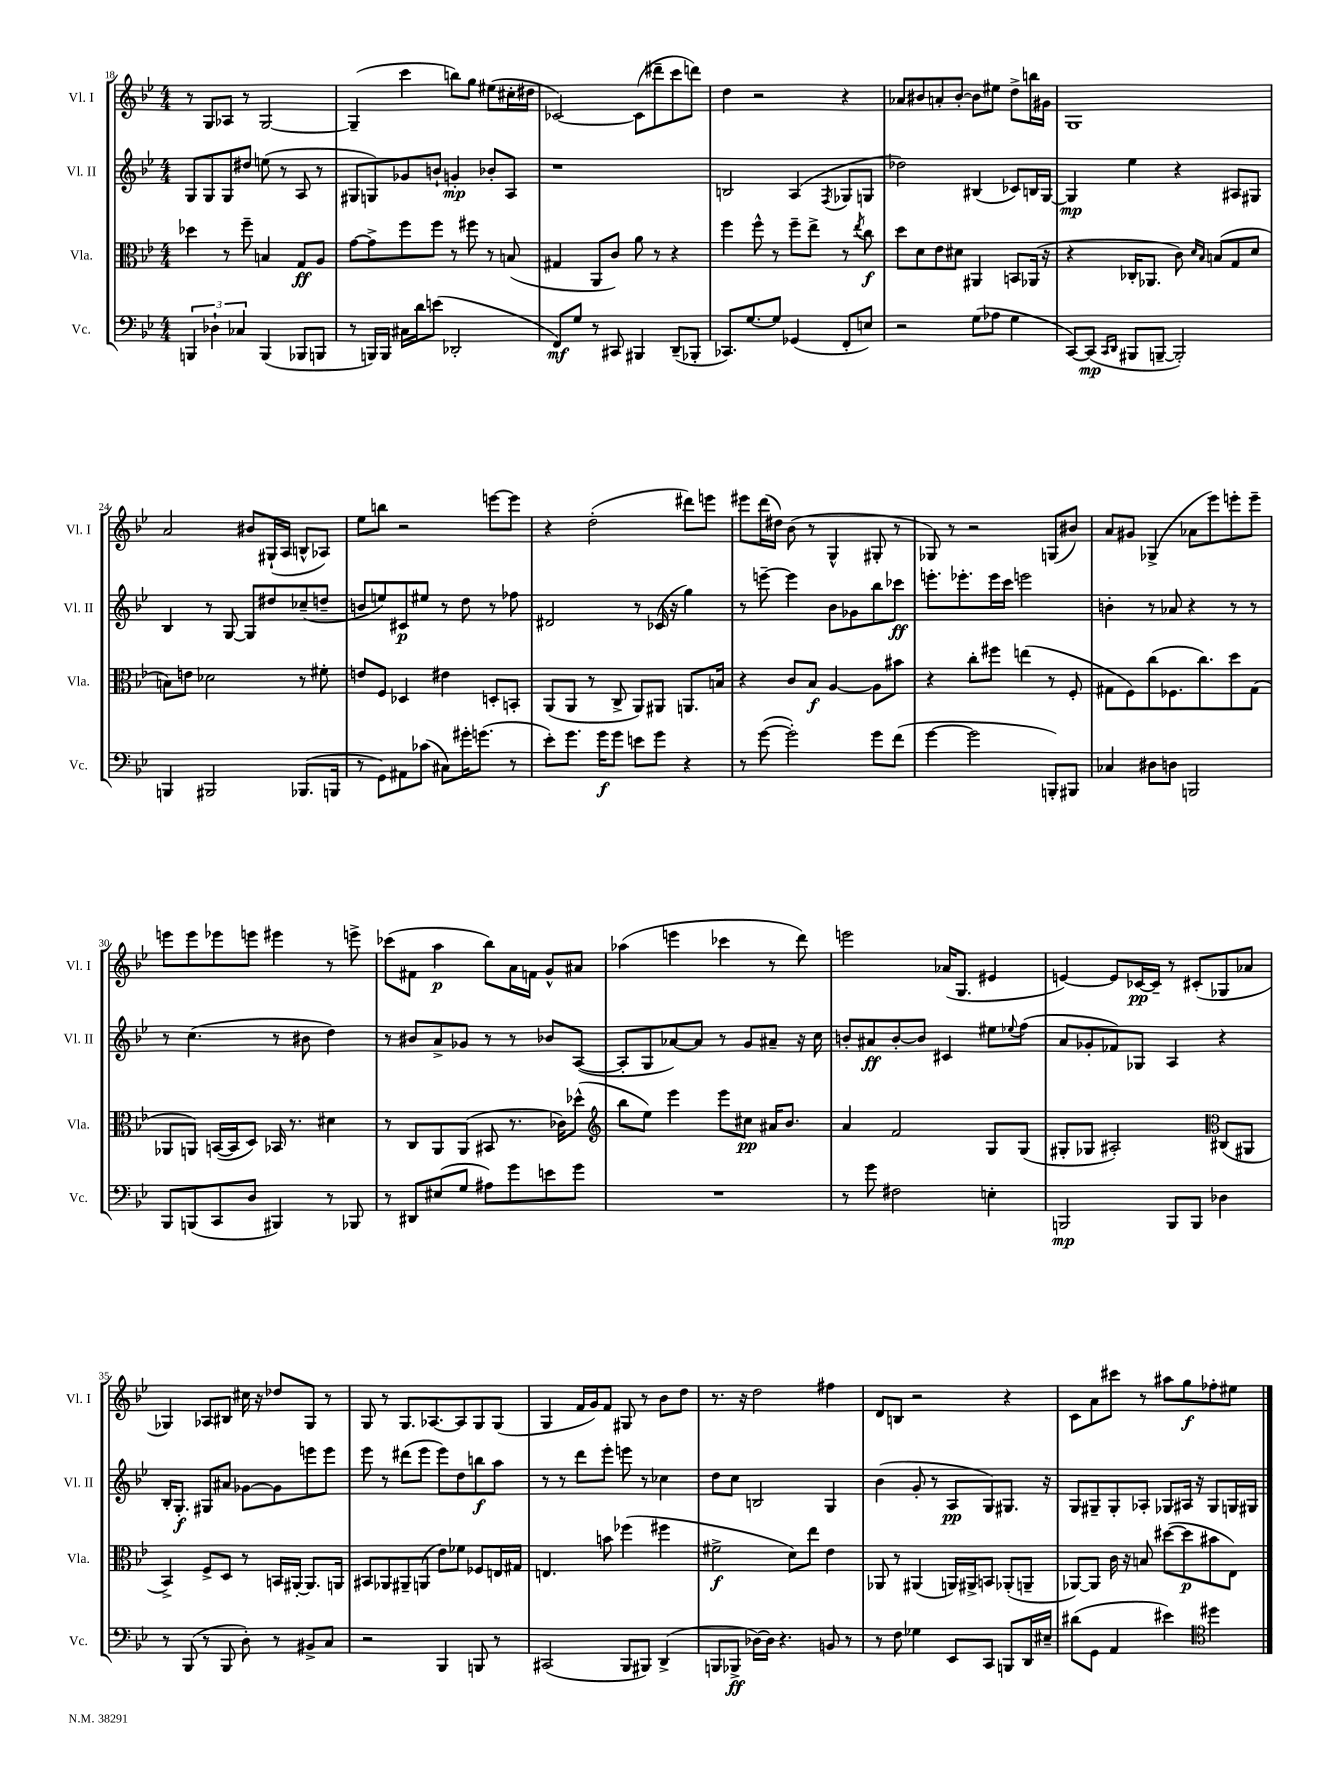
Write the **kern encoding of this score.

**kern	**kern	**kern	**kern
*staff4	*staff3	*staff2	*staff1
*clefF4	*clefC3	*clefG2	*clefG2
*k[b-e-]	*k[b-e-]	*k[b-e-]	*k[b-e-]
*M4/4	*M4/4	*M4/4	*M4/4
6BBB	4dd-	8G	8r
.	.	8G	8G
6D-`	.	.	.
.	8r	8G	8A-
6C-	.	.	.
.	8ff~	8dd#	8r
(4BBB	4B	(8ee	[2G
.	.	8r	.
8BBB-	8G	8A	.
8BBB	8A	8r	.
=	=	=	=
8r	[8g	8G#	(4G~]
16BBB)	8g^]	8G)	.
16BBB	.	.	.
16C#	8ff	8g-	4ccc
16d	.	.	.
(8e	8ff	8b`	.
2DD-'	8r	4g'	8bb)
.	8ff#	.	8gg
.	8r	8b-'	(8ee#
.	(8B	8A	16cc#'
.	.	.	16dd#
=	=	=	=
8FF)	4G#	1r	[2c-)
8G	.	.	.
8r	8AA	.	.
8CC#	8c)	.	.
4BBB#	8a	.	(8c-]
.	8r	.	8ddd#~
(8DD~	4r	.	8ccc
8BBB-'	.	.	8ddd)
=	=	=	=
8.CC-)	4ff	2B	4dd
[8.G	.	.	.
.	8ff^^	.	2r
8G]	8r	.	.
(4GG-	8ff~	(4A	.
.	8ee-^	.	.
.	.	8qF	.
8FF'	8r	8G-	4r
.	8qee-	.	.
8E)	8cc	8G	.
=	=	=	=
2r	8dd	2dd-)	8a-
.	8d	.	8b#
.	8e-	.	8a'
.	8d#	.	[8b#'
(8G	4AA#	(4B#	8b#]
8A-	.	.	8ee#
4G	8BB	8c-)	8dd^
.	(16AA-	16B	16bb
.	16r	[16G	16g#
=	=	=	=
[8CC)	4r	4G]	1G
(8CC]	.	.	.
16qqCC	.	.	.
16qqDD	.	.	.
8BBB#	16C-'	4ee-	.
.	8.AA-	.	.
[8BBB~	.	.	.
2BBB'])	8c)	4r	.
.	16qqd	.	.
.	16qqB-	.	.
.	(8B	.	.
.	8G	8A#	.
.	8d	8G#	.
=	=	=	=
4BBB	8B)	4B-	2a
.	8e	.	.
2BBB#	2d-	8r	.
.	.	[8G	.
.	.	8G]	8b#
.	.	8dd#	(16G#`
.	.	.	16A
(8.BBB-	8r	(8cc-~	8B^^
.	8f#'	8dd~	8A-)
16BBB	.	.	.
=	=	=	=
8r	8e	8b	8ee-
8GG)	8F	8ee)	8bb
8AA#	4D-	8c#	2r
(8c-	.	8ee#	.
8C#)	4e#	8r	.
16g#'	.	8dd	.
(8.g	.	.	.
.	8D'	8r	[8eee
8r	8BB'	8ff-	8eee]
=	=	=	=
8e-')	(8AA	2d#	4r
8.g	8AA	.	.
.	8r	.	(2dd'
16g	.	.	.
8g	8C^	.	.
8e	8AA)	8r	.
8g	8AA#	(16c-	.
.	.	16r	.
4r	8.AA	4gg)	8ddd#)
.	.	.	8eee
.	16B	.	.
=	=	=	=
8r	4r	8r	8eee#
([8g	.	[8eee~	(16ddd
.	.	.	16dd#)
2g'])	8c	4eee]	(8b-
.	8B-	.	8r
.	[4A	8b-	4G^^
.	.	8g-	.
8g	8A]	8bb-	8G#'
(8f	8b#	8ccc-	8r
=	=	=	=
[4g	4r	8.eee'	8G-)
.	.	.	8r
.	.	8.eee-'	.
2g]	8cc'	.	2r
.	8ff#	16eee-	.
.	.	16ccc	.
.	(4ee	2eee	.
8BBB')	8r	.	(8G
8BBB#	8F'	.	8b#)
=	=	=	=
4C-	8G#	4b'	8a
.	8F)	.	8g#
8D#	(8cc	8r	(4G-^
8D	8.F-	8a-	.
2BBB	.	4r	8a-
.	8.cc)	.	.
.	.	.	8eee-)
.	8dd	8r	8eee'
.	(8G#	8r	8eee~
=	=	=	=
8BBB-	8AA-	8r	8eee
(8BBB	8AA)	(4.cc	8eee
8CC	([16BB	.	8eee-
.	16BB]	.	.
8D	8D)	.	8eee
4BBB#)	16BB-	8r	4eee#
.	8.r	.	.
.	.	8b#	.
8r	4d#	4dd)	8r
8BBB-	.	.	8eee^
=	=	=	=
8r	8r	8r	(8ccc-
8DD#	8C	8b#	8f#
(8E#	8AA	8a^	4aa
8G	(8AA	8g-	.
8A#)	8BB#	8r	8bb-)
8g	8.r	8r	16a
.	.	.	16f
8e	.	8b-	8g^^
.	16c-)	.	.
8g	(8dd-^^	([8A	8a#
=	=	=	=
*	*clefG2	*	*
1r	8bb-	8A']	(4aa-
.	8ee-)	8G	.
.	4eee-	[8a-)	4eee
.	.	8a-]	.
.	8eee-	8r	4ccc-
.	8cc#	8g	.
.	16a#	8a#~	8r
.	8.b-	.	.
.	.	16r	8ddd)
.	.	16cc	.
=	=	=	=
8r	4a	8b'	2eee
8g	.	8a#	.
2F#	2f	[8b'	.
.	.	8b]	.
.	.	4c#	(16a-
.	.	.	8.G
4E'	8G	8ee#	4e#
.	.	8qqee-	.
.	(8G	(8ff	.
=	=	=	=
2BBB	8G#'	8a	[4e)
.	8G-	8g-'	.
.	2A#')	8f-)	8e]
.	.	8G-	[16c-
.	.	.	16c-~]
8BBB	.	4A	8r
8BBB	.	.	(8c#'
*	*clefC3	*	*
4D-	(8C#	4r	8G-
.	8AA#	.	8a-
=	=	=	=
8r	4BB-^)	16B-'	4G-)
.	.	8.G'	.
(8BBB-	.	.	.
8r	8F^	8G#	8A-
8BBB-	8D	8a#	8B#
8D')	8r	[8g-	16cc#
.	.	.	16r
8r	16BB	8g-]	8dd-
.	[16AA#'	.	.
8BB#^	8.AA#]	8eee	8G-
8C	.	8eee	8r
.	16AA	.	.
=	=	=	=
2r	8BB#	8eee-	8G
.	8AA-	8r	8r
.	8AA#~	(8ddd#	8.G
.	(8AA	8eee-	.
.	.	.	[8.A-
4BBB-	8e-)	8eee-)	.
.	8f-	8dd	8A-]
8BBB	8F-	8bb	8G
8r	16E	8aa	(8G
.	16G#	.	.
=	=	=	=
(2CC#	4.E	8r	4G
.	.	8r	.
.	.	8ddd	16f
.	.	.	16g)
.	8b	8eee-'	8f
8BBB-	(4ff-	8eee	8G#
8BBB#)	.	8r	8r
(4DD^	4ff#	4cc-	8b-
.	.	.	8dd
=	=	=	=
8BBB	2f#^	8dd	8.r
8BBB-^	.	8cc	.
.	.	.	16r
[16D-)	.	2B	2dd
16D-]	.	.	.
4.r	.	.	.
.	8d)	.	.
.	8ee-	.	.
8BB	4e-	4G	4ff#
8r	.	.	.
=	=	=	=
8r	8AA-	(4b-	8d
8F	8r	.	8B
4G-	(4AA#	8g'	2r
.	.	8r	.
8EE-	16AA)	8A	.
.	16AA#^	.	.
8CC	8BB	8G)	.
8BBB	(8AA-'	8.G#	4r
16DD	8AA~	.	.
16E#~	.	16r	.
=	=	=	=
(8d#	[8AA-)	8G	8c
8GG	8AA-]	8G#~	8a
4AA	16c	8G#'	8ccc#
.	16r	.	.
.	8B	8A-'	8r
4e#)	([8dd#	8G-	8aa#
.	8dd#]	16A#	8gg
.	.	16r	.
*clefC4	*	*	*
4dd#	8b#	8G-	8ff-'
.	8E-)	16G	8ee#
.	.	16G#	.
==	==	==	==
*-	*-	*-	*-
